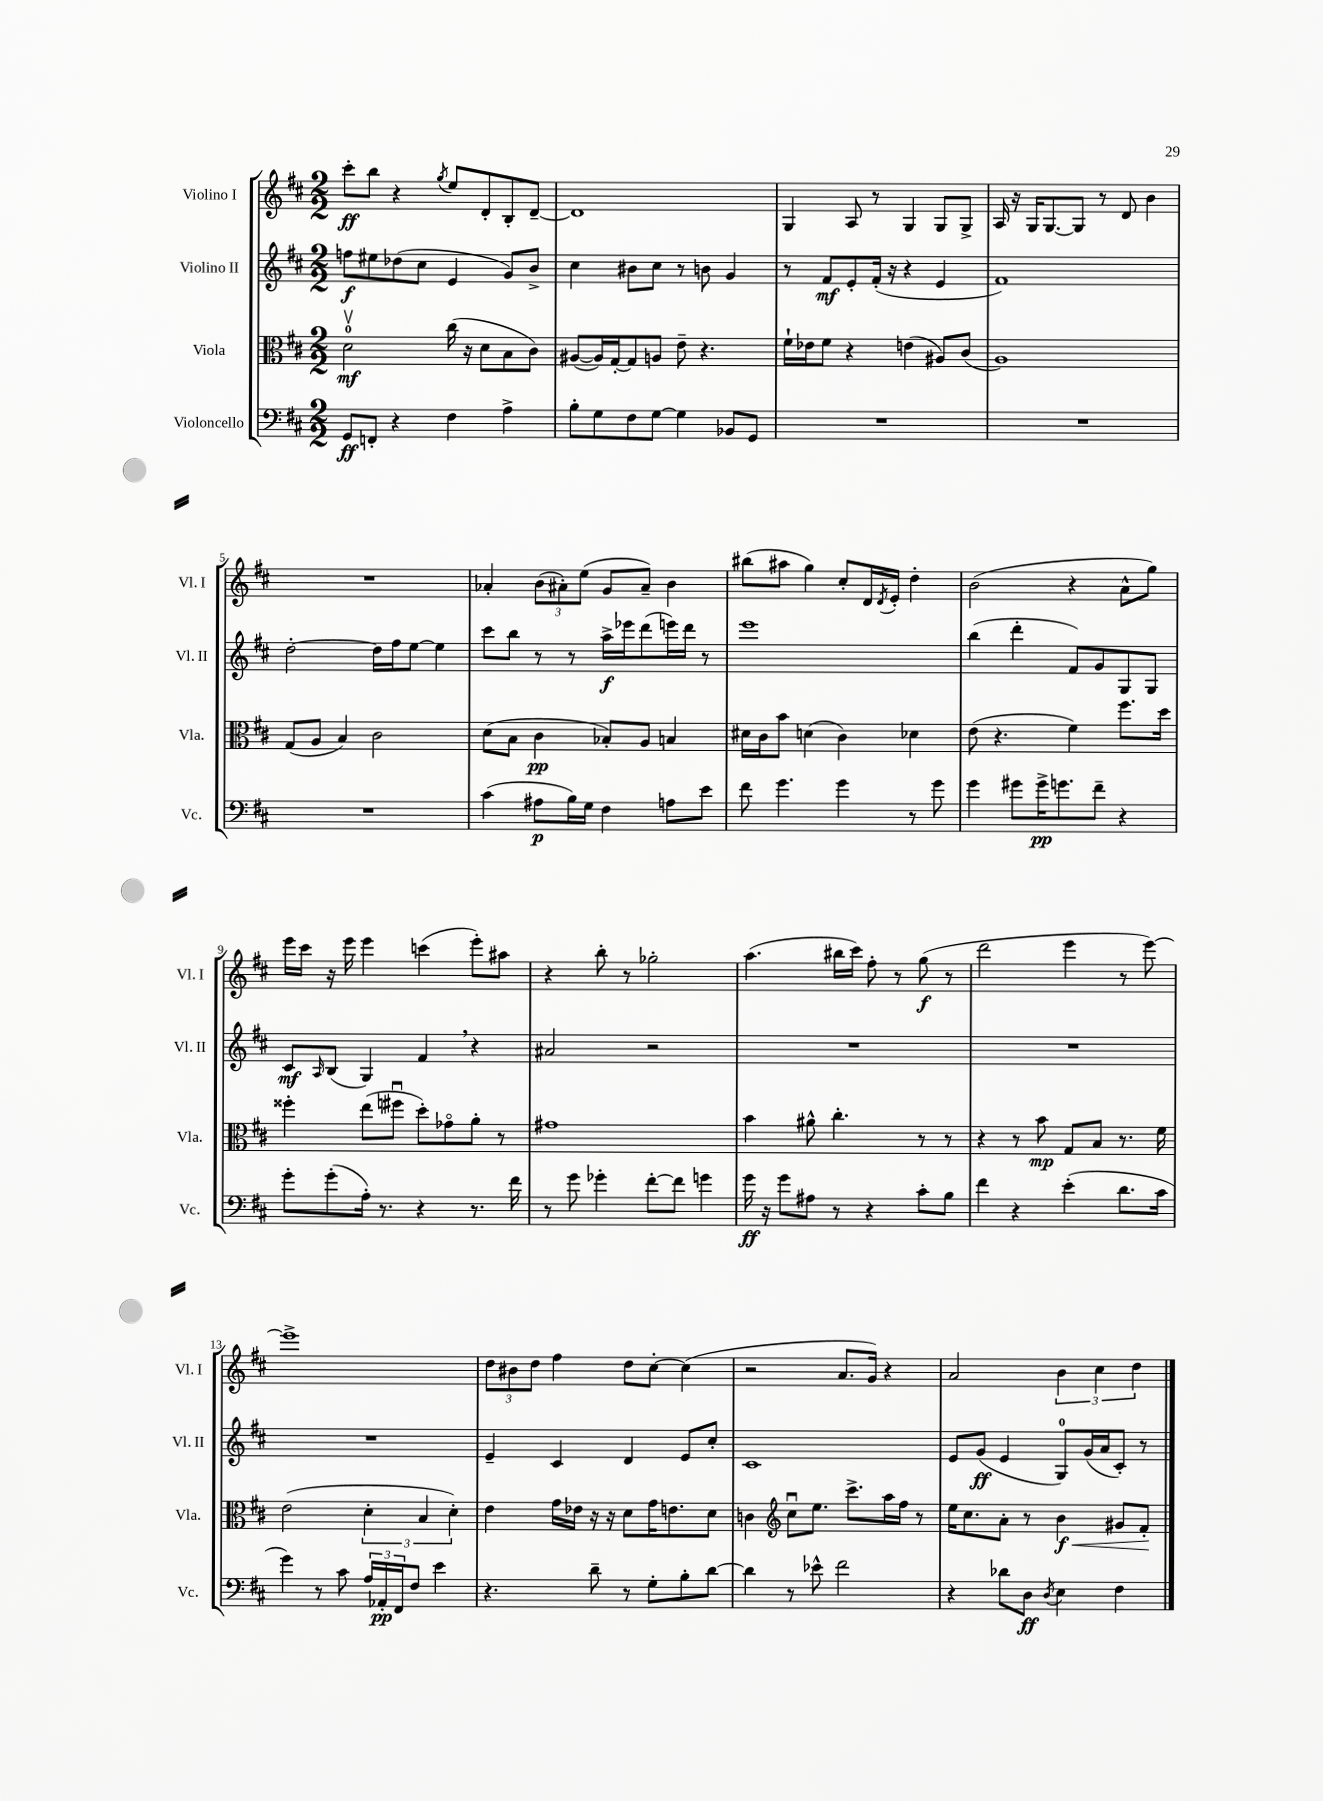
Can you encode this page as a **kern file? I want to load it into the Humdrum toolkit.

**kern	**dynam	**kern	**dynam	**kern	**dynam	**kern	**dynam
*part4	*part4	*part3	*part3	*part2	*part2	*part1	*part1
*staff4	*staff4	*staff3	*staff3	*staff2	*staff2	*staff1	*staff1
*I"Violoncello	*	*I"Viola	*	*I"Violino II	*	*I"Violino I	*
*I'Vc.	*	*I'Vla.	*	*I'Vl. II	*	*I'Vl. I	*
*clefF4	*	*clefC3	*	*clefG2	*	*clefG2	*
*k[f#c#]	*	*k[f#c#]	*	*k[f#c#]	*	*k[f#c#]	*
*M2/2	*	*M2/2	*	*M2/2	*	*M2/2	*
=1	=1	=1	=1	=1	=1	=1	=1
8GG/L	ff	2dv\	mf	8ffn\L	f	8ccc#'\L	ff
8FFn'/J	.	.	.	8ee#X\	.	8bb\J	.
4r	.	.	.	(8dd-X\	.	4r	.
.	.	.	.	8cc#\J	.	.	.
.	.	.	.	.	.	8qgg/	.
4F#\	.	(16cc#\	.	4e/	.	8ee/L	.
.	.	16r	.	.	.	.	.
.	.	8d\L	.	.	.	8d'/	.
4A^\	.	8B\	.	8g/L)	.	8B'/	.
.	.	8c#\J)	.	8b^/J	.	[8d~/J	.
=2	=2	=2	=2	=2	=2	=2	=2
8B'\L	.	([8A#X/L	.	4cc#\	.	1d]	.
8G\	.	16A#/L])	.	.	.	.	.
.	.	[16G'/J	.	.	.	.	.
8F#\	.	8G/]	.	8b#X\L	.	.	.
[8G\J	.	8An/J	.	8cc#\J	.	.	.
4G\]	.	8e~\	.	8r	.	.	.
.	.	4.r	.	8bn\	.	.	.
8BB-X/L	.	.	.	4g/	.	.	.
8GG/J	.	.	.	.	.	.	.
=3	=3	=3	=3	=3	=3	=3	=3
1r	.	16f#`\LL	.	8r	.	4G/	.
.	.	16e-X\J	.	.	.	.	.
.	.	8f#\J	.	8f#/L	mf	.	.
.	.	4r	.	8e'/	.	8A/	.
.	.	.	.	(16f#'/Jk	.	8r	.
.	.	.	.	16r	.	.	.
.	.	(4en\	.	4r	.	4G/	.
.	.	8A#X/L)	.	4e/	.	8G/L	.
.	.	(8c#/J	.	.	.	8G^/J	.
=4	=4	=4	=4	=4	=4	=4	=4
1r	.	1A)	.	1f#)	.	16A/	.
.	.	.	.	.	.	16r	.
.	.	.	.	.	.	16G/KL	.
.	.	.	.	.	.	[8.G/	.
.	.	.	.	.	.	8G/J]	.
.	.	.	.	.	.	8r	.
.	.	.	.	.	.	8d/	.
.	.	.	.	.	.	4b\	.
!!LO:LB:g=z
=5	=5	=5	=5	=5	=5	=5	=5
1r	.	(8G/L	.	[2dd'\	.	1r	.
.	.	8A/J	.	.	.	.	.
.	.	4B/)	.	.	.	.	.
.	.	2c#\	.	16dd\LL]	.	.	.
.	.	.	.	16ff#\J	.	.	.
.	.	.	.	[8ee\J	.	.	.
.	.	.	.	4ee\]	.	.	.
=6	=6	=6	=6	=6	=6	=6	=6
(4c#\	.	(8d\L	.	8ccc#\L	.	4a-X'/	.
.	.	8B\J	.	8bb\J	.	.	.
8A#X\L	p	4c#\	pp	8r	.	(12b\L	.
.	.	.	.	.	.	12a#X'\)	.
16B\L)	.	.	.	8r	.	.	.
.	.	.	.	.	.	(12ee\J	.
16G\JJ	.	.	.	.	.	.	.
4F#\	.	8B-X'/L)	.	16aa^\LL	f	8g/L	.
.	.	.	.	16eee-X\J	.	.	.
.	.	8A/J	.	(8ddd\	.	8a#~/J)	.
8An\L	.	4Bn/	.	16eeen\L)	.	4b\	.
.	.	.	.	16ddd\JJ	.	.	.
8e\J	.	.	.	8r	.	.	.
=7	=7	=7	=7	=7	=7	=7	=7
8f#\	.	16d#X\LL	.	1eee	.	(8bb#X\L	.
.	.	16c#\J	.	.	.	.	.
4.g\	.	8b\J	.	.	.	8aa#X\J	.
.	.	(4dn\	.	.	.	4gg\)	.
4g\	.	4c#\)	.	.	.	8cc#'/L	.
.	.	.	.	.	.	16d/L	.
.	.	.	.	.	.	8qd/	.
.	.	.	.	.	.	16e'/JJ	.
8r	.	4d-X\	.	.	.	4dd'\	.
8g\	.	.	.	.	.	.	.
=8	=8	=8	=8	=8	=8	=8	=8
4g\	.	(8e\	.	(4bb\	.	(2b\	.
.	.	4.r	.	.	.	.	.
8g#X\L	.	.	.	4ddd'\	.	.	.
16g#^\K	pp	.	.	.	.	.	.
8.gn\	.	.	.	.	.	.	.
.	.	4f#\)	.	8f#/L)	.	4r	.
8f#~\J	.	.	.	8g/	.	.	.
4r	.	8.ff#\L	.	8G/	.	8a^^\L	.
.	.	.	.	8G/J	.	8gg\J)	.
.	.	16dd\Jk	.	.	.	.	.
!!LO:LB:g=z
=9	=9	=9	=9	=9	=9	=9	=9
8g'\L	.	4ff##X'\	.	8c#/L	mf	16eee\LL	.
.	.	.	.	.	.	16ccc#\JJ	.
.	.	.	.	16qqA/	.	.	.
(8g'\	.	.	.	(8B/J	.	16r	.
.	.	.	.	.	.	16eee\	.
16A'\Jk)	.	(8ee\L	.	4G/)	.	4eee\	.
8.r	.	.	.	.	.	.	.
.	.	8ff#Xu\J	.	.	.	.	.
4r	.	8dd'\L)	.	4f#,/	.	(4cccn\	.
.	.	8g-X\	.	.	.	.	.
8.r	.	8a'\J	.	4r	.	8eee'\L)	.
.	.	8r	.	.	.	8aa#X\J	.
16f#\	.	.	.	.	.	.	.
=10	=10	=10	=10	=10	=10	=10	=10
8r	.	1g#X	.	2a#X/	.	4r	.
8g\	.	.	.	.	.	.	.
4g-X'\	.	.	.	.	.	8bb'\	.
.	.	.	.	.	.	8r	.
[8f#'\L	.	.	.	2r	.	2gg-X'\	.
8f#\J]	.	.	.	.	.	.	.
4gn\	.	.	.	.	.	.	.
=11	=11	=11	=11	=11	=11	=11	=11
16g\	ff	4b\	.	1r	.	(4.aa\	.
16r	.	.	.	.	.	.	.
8g\L	.	.	.	.	.	.	.
8A#X\J	.	8a#X^^\	.	.	.	.	.
8r	.	4.cc#'\	.	.	.	16bb#X\LL	.
.	.	.	.	.	.	16ccc#\JJ)	.
4r	.	.	.	.	.	8ff#'\	.
.	.	.	.	.	.	8r	.
8c#'\L	.	8r	.	.	.	(8gg\	f
8B\J	.	8r	.	.	.	8r	.
=12	=12	=12	=12	=12	=12	=12	=12
4f#\	.	4r	.	1r	.	2ddd\	.
4r	.	8r	.	.	.	.	.
.	.	8b\	mp	.	.	.	.
(4e'\	.	8G/L	.	.	.	4eee\	.
.	.	8B/J	.	.	.	.	.
8.d\L	.	8.r	.	.	.	8r	.
.	.	.	.	.	.	[8eee\)	.
16c#\Jk	.	16f#\	.	.	.	.	.
!!LO:LB:g=z
=13	=13	=13	=13	=13	=13	=13	=13
4g\)	.	(2e\	.	1r	.	1eee^]	.
8r	.	.	.	.	.	.	.
8c#\	.	.	.	.	.	.	.
24A/LL	.	6d'\	.	.	.	.	.
24AA-X'/	pp	.	.	.	.	.	.
24FF#/J	.	.	.	.	.	.	.
8F#/J	.	.	.	.	.	.	.
.	.	6B/	.	.	.	.	.
4e\	.	.	.	.	.	.	.
.	.	6d'\)	.	.	.	.	.
=14	=14	=14	=14	=14	=14	=14	=14
4.r	.	4e\	.	4e~/	.	12dd\L	.
.	.	.	.	.	.	12b#X\	.
.	.	.	.	.	.	12dd\J	.
.	.	16g\LL	.	4c#/	.	4ff#\	.
.	.	16e-X\JJ	.	.	.	.	.
8d~\	.	16r	.	.	.	.	.
.	.	16r	.	.	.	.	.
8r	.	8d\L	.	4d/	.	8dd\L	.
8G'\L	.	16g\K	.	.	.	[8cc#'\J	.
.	.	8.en\	.	.	.	.	.
8B'\	.	.	.	8e/L	.	(4cc#\]	.
[8d\J	.	8d\J	.	8cc#'/J	.	.	.
=15	=15	=15	=15	=15	=15	=15	=15
4d\]	.	4cn\	.	1c#	.	2r	.
*	*	*clefG2	*	*	*	*	*
8r	.	8cc#u\L	.	.	.	.	.
8e-X^^\	.	8.ee\J	.	.	.	.	.
2f#\	.	.	.	.	.	8.a/L	.
.	.	8.ccc#^\L	.	.	.	.	.
.	.	.	.	.	.	16g/Jk)	.
.	.	16aa\L	.	.	.	4r	.
.	.	16ff#\JJ	.	.	.	.	.
.	.	8r	.	.	.	.	.
=16	=16	=16	=16	=16	=16	=16	=16
4r	.	16ee\KL	.	8e/L	.	2a/	.
.	.	8.cc#\	.	.	.	.	.
.	.	.	.	(8g/J	ff	.	.
8d-X\L	.	8a'\J	.	4e/	.	.	.
8D\J	ff	8r	.	.	.	.	.
8qD/	.	.	.	.	.	.	.
!	!	!	!LO:HP:b	!	!	!	!
4E\	.	4b\	< f	8G/L)	.	6b\	.
.	.	.	.	(16g/L	.	.	.
.	.	.	.	.	.	6cc#\	.
.	.	.	.	16a/J	.	.	.
4F#\	.	8g#X/L	.	8c#'/J)	.	.	.
.	.	.	.	.	.	6dd\	.
.	.	8f#'/J	.	8r	.	.	.
.	.	.	[	.	.	.	.
==	==	==	==	==	==	==	==
*-	*-	*-	*-	*-	*-	*-	*-
